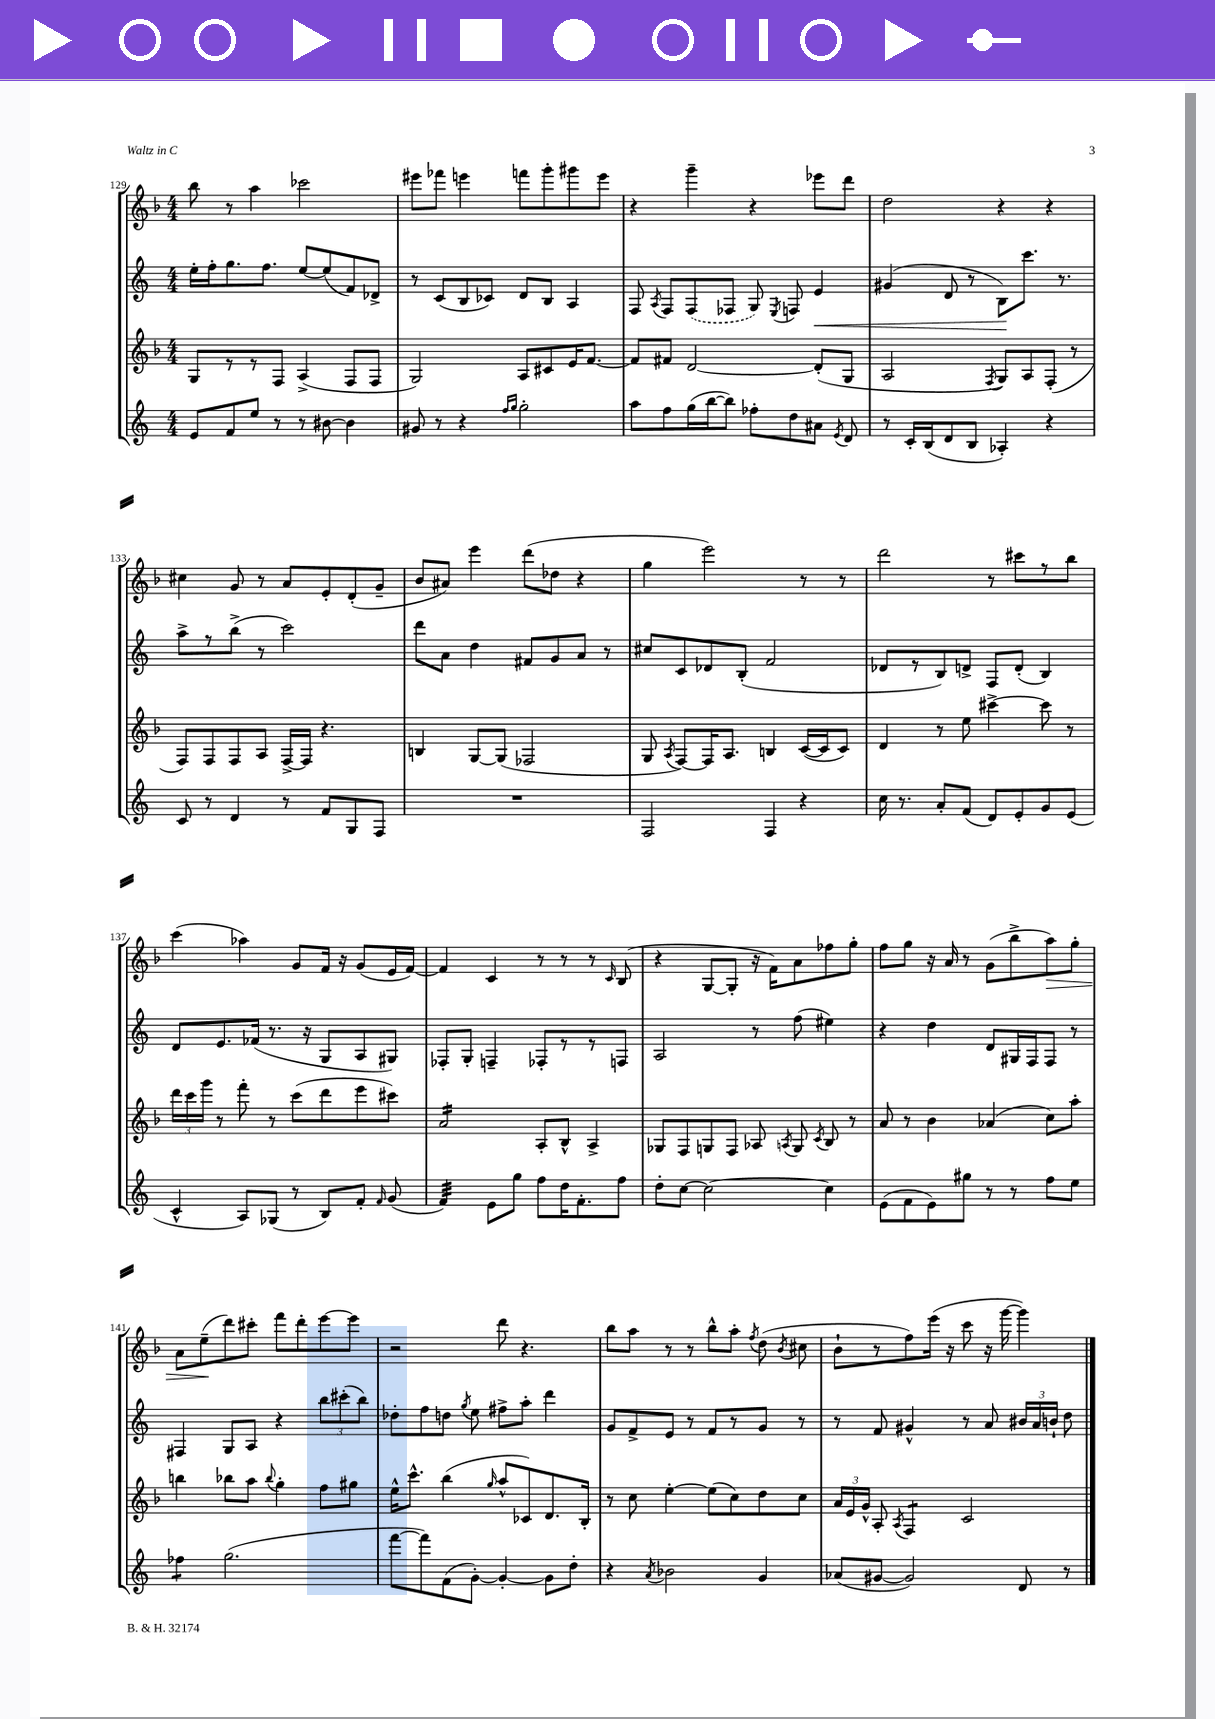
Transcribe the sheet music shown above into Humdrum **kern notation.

**kern	**kern	**kern	**kern
*staff4	*staff3	*staff2	*staff1
*clefG2	*clefG2	*clefG2	*clefG2
*k[]	*k[b-]	*k[]	*k[b-]
*M4/4	*M4/4	*M4/4	*M4/4
8e	8G	16ee'	8bb-
.	.	16ff'	.
8f	8r	8.gg	8r
8ee	8r	.	4aa
.	.	8.ff	.
8r	8F	.	.
8r	(4A^	[8ee	2ccc-
[8b#	.	(8ee]	.
4b#]	8F	8f)	.
.	8F	8d-^	.
=	=	=	=
8g#	2G)	8r	8eee#
8r	.	(8c	8fff-
4r	.	8B	4eee
.	.	8c-)	.
16qqff	.	.	.
16qqgg	.	.	.
2gg'	8A	8d	8fff
.	8c#	8B	8ggg'
.	16e	4A	8ggg#
.	[8.f	.	.
.	.	.	8eee
=	=	=	=
8aa	8f]	8F	4r
.	.	8qA	.
8ff	8f#	8F	.
(16gg	[2d	(8F	4ggg~
[16bb	.	.	.
8bb])	.	8F-	.
8ff-'	.	8G)	4r
.	.	8qE	.
8dd	.	8F	.
8a#	(8d']	4e	8eee-
8qe	.	.	.
8d	8G	.	8ddd
=	=	=	=
8r	2A	(4g#	2dd
16c'	.	.	.
(16B	.	.	.
8d	.	8d	.
8B	.	8r	.
.	8qF	.	.
4A-')	8G)	8B)	4r
.	8A	8.ccc	.
4r	(8F'	.	4r
.	.	8.r	.
.	8r	.	.
=	=	=	=
8c	8F)	8aa^	4cc#
8r	8F	8r	.
4d	8F	(8bb^	8g
.	8A	8r	8r
8r	[16F^	2ccc)	8a
.	16F]	.	.
8f	4.r	.	8e'
8G	.	.	(8d'
8F	.	.	8g~
=	=	=	=
1r	4B	8ddd	8b-
.	.	8a	8a#)
.	[8G	4dd	4eee
.	(8G]	.	.
.	2F-	8f#	(8ddd
.	.	8g	8dd-
.	.	8a	4r
.	.	8r	.
=	=	=	=
2F	8G	8cc#	4gg
.	8qA	.	.
.	[8F)	8c	.
.	16F]	8d-	2eee)
.	8.A	.	.
.	.	(8B'	.
4F	4B	2f	.
4r	([16c	.	8r
.	16c]	.	.
.	8c)	.	8r
=	=	=	=
16cc	4d	8d-	2ddd
8.r	.	.	.
.	.	8r	.
8a'	8r	8B)	.
(8f	8ee	8d^	.
8d)	[4ccc#^	8F	8r
8e'	.	(8d'	8ccc#
8g	8ccc#]	4B)	8r
(8e	8r	.	8bb-
=	=	=	=
4c^^	24ddd	8d	(4ccc
.	24ccc	.	.
.	24ggg	.	.
.	8r	8.e	.
8A)	8fff'	.	4aa-)
.	.	(16f-	.
(8G-	8r	8.r	.
8r	(8ccc	.	8g
.	.	16r	.
8B)	8ddd	8G	16f
.	.	.	16r
8f'	8eee	8A	(8g
16qqf	.	.	.
(8g	8ccc#)	8G#)	16e
.	.	.	[16f)
=	=	=	=
4f)	2a	8F-'	4f]
.	.	8G'	.
8e	.	4F~	4c
8gg	.	.	.
8ff	8A'	8F-'	8r
16dd	8B-^^	8r	8r
8.f'	.	.	.
.	4A^	8r	8r
.	.	.	16qqc
8ff	.	8F	(8B-
=	=	=	=
8dd'	8G-	2A	4r
[8cc	8F	.	.
2cc_	8G	.	[8G
.	8F	.	8G']
.	8A-	8r	16r
.	.	.	16f)
.	8qA	.	.
.	8G	(8ff	8a
.	8qc	.	.
4cc]	8B-	4ee#)	8ff-
.	8r	.	8gg'
=	=	=	=
(8e	8a	4r	8ff
8f	8r	.	8gg
8e)	4b-	4dd	16r
.	.	.	16a
8gg#	.	.	8r
8r	(4a-	8d	(8g
8r	.	16G#	8bb-^
.	.	16F	.
8ff	8cc)	8F	8aa)
8ee	8aa'	8r	8gg'
=	=	=	=
4ff-	4bb	4F#	8a
.	.	.	(8ee~
(2.gg	8bb-	8G	8ddd)
.	8aa	8A	8ccc#'
.	8qqbb-	.	.
.	4gg'	4r	8fff
.	.	.	8ddd'
.	8ff	12bb	[8eee
.	.	(12ccc#'	.
.	8gg#	.	8eee]
.	.	12bb)	.
=	=	=	=
[8fff	16ee^^	8dd-'	2r
.	8.ccc^^	.	.
8fff])	.	8ff	.
(8f	(4bb-	8dd	.
.	.	8qgg	.
[8g')	.	8ee	.
.	16qqgg	.	.
4g'_	8aa^^	8ff#^	8ddd
.	8c-)	8aa'	4.r
8g]	8.d	4ddd	.
8dd'	.	.	.
.	16B-'	.	.
=	=	=	=
4r	8r	8g	8bb-
.	8cc	8f^	8aa
8qa	.	.	.
2b-	[4ee'	8e	8r
.	.	8r	8r
.	(8ee]	8f	8bb-^^
.	8cc)	8r	8aa'
.	.	.	8qff
4g	8dd	8g	(8dd
.	.	.	8qb-
.	8cc	8r	8cc#
=	=	=	=
(8a-	24a	8r	8b-`
.	24e	.	.
.	24g^^	.	.
[8g#	8A'	8f	8r
.	8qA	.	.
2g#])	4F	4g#^^	8ff)
.	.	.	(16eee
.	.	.	16r
.	2c	8r	8ccc
.	.	8a	16r
.	.	.	[16ggg
8d	.	24b#	4ggg])
.	.	24a	.
.	.	24b`	.
8r	.	8dd	.
==	==	==	==
*-	*-	*-	*-
